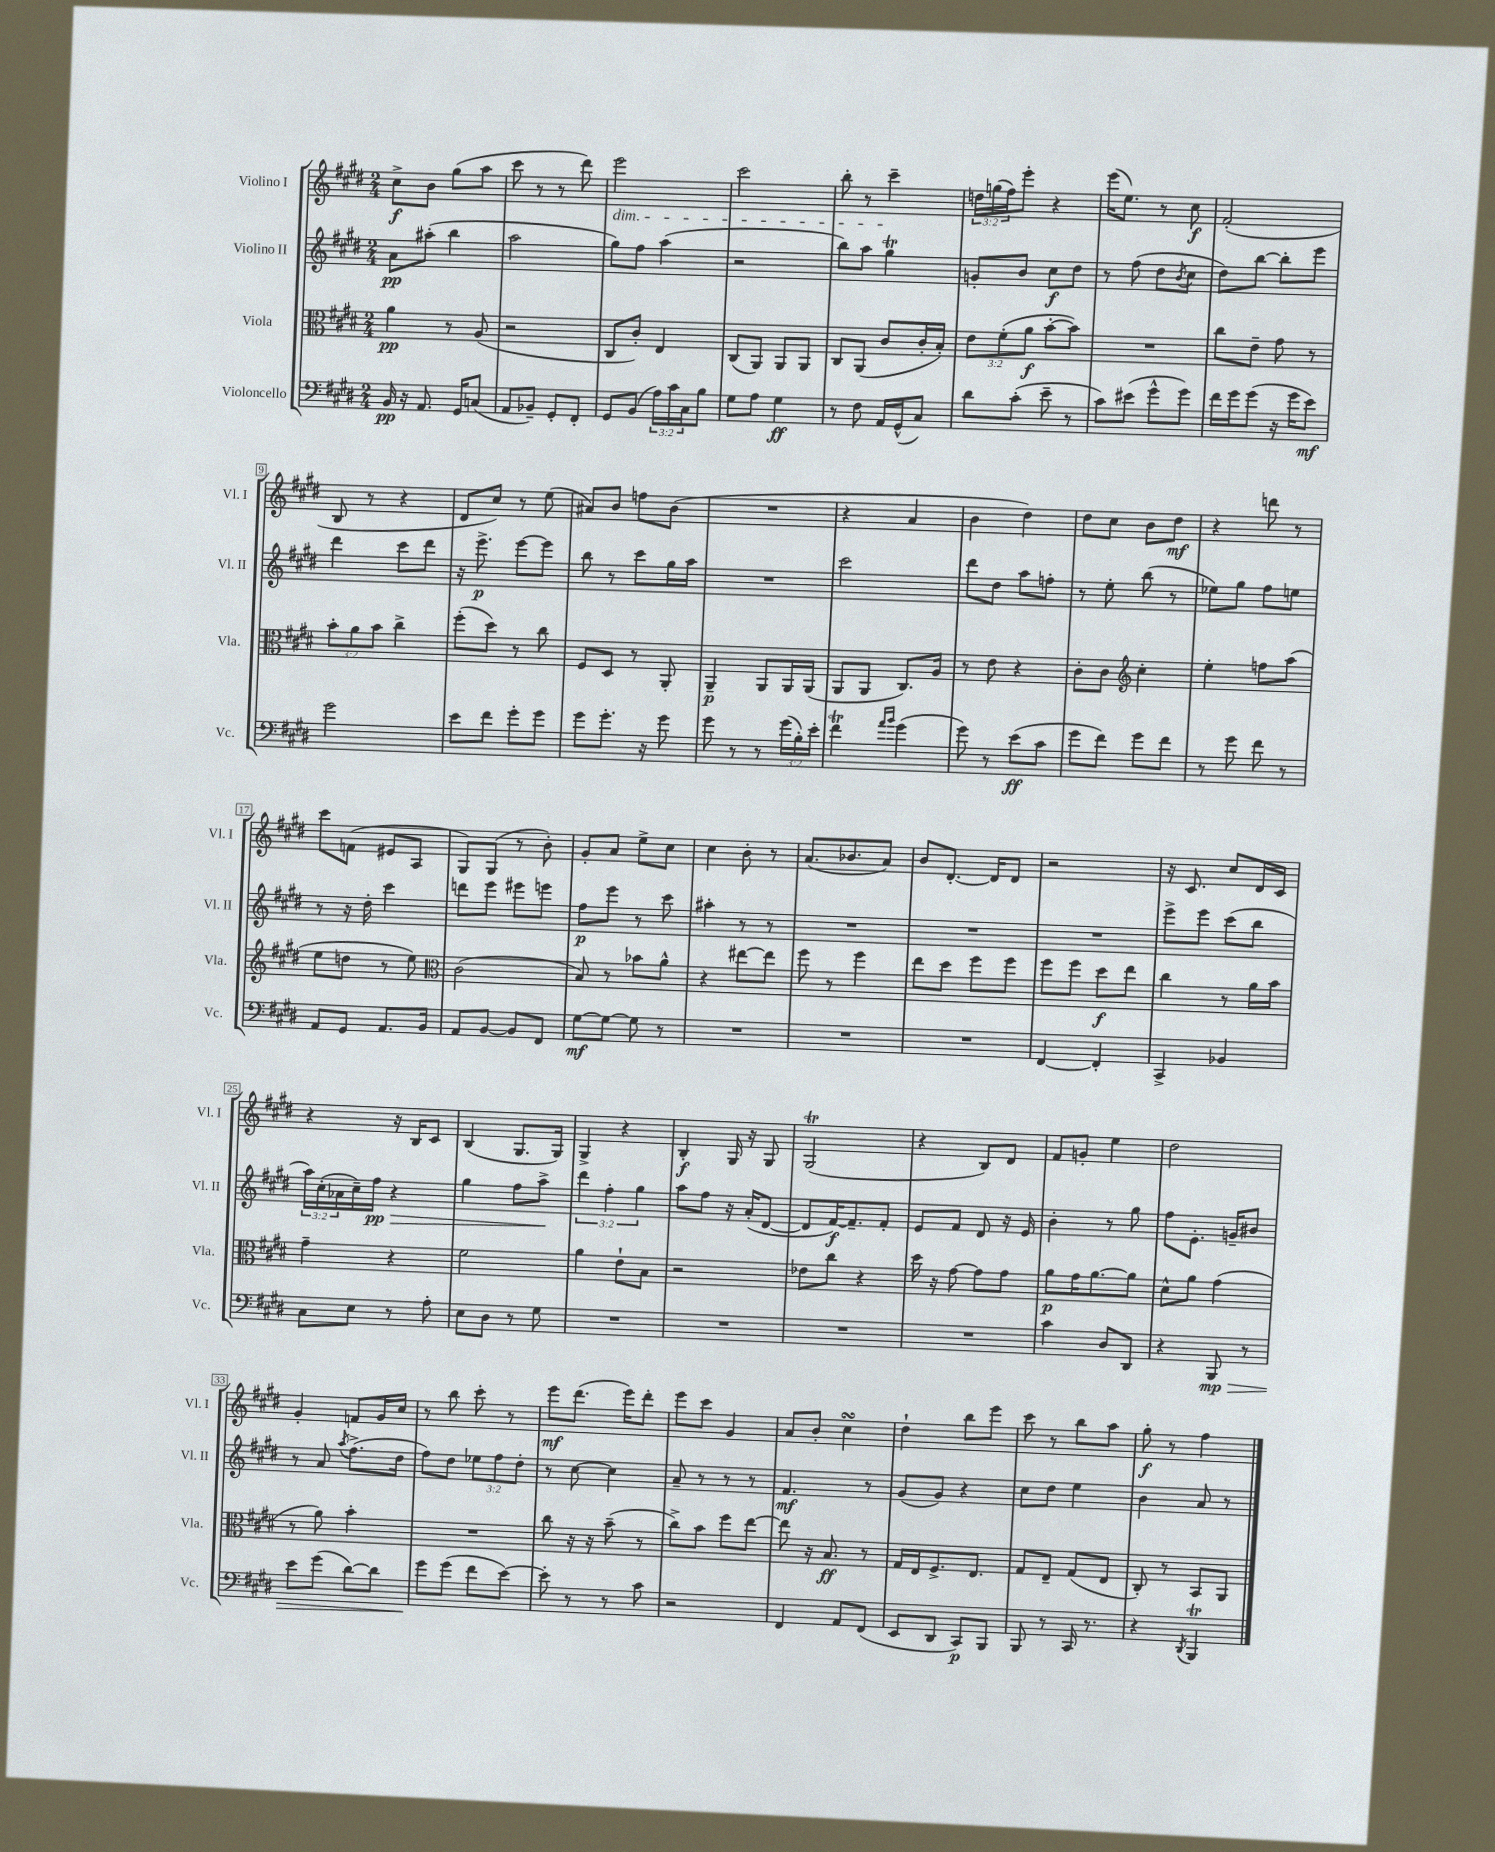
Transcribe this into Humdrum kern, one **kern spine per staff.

**kern	**kern	**kern	**kern
*staff4	*staff3	*staff2	*staff1
*clefF4	*clefC3	*clefG2	*clefG2
*k[f#c#g#d#]	*k[f#c#g#d#]	*k[f#c#g#d#]	*k[f#c#g#d#]
*M2/4	*M2/4	*M2/4	*M2/4
16BB	4a	8a	8cc#^
16r	.	.	.
8.AA	.	(8aa#'	8b
.	8r	4bb	(8gg#
16GG#	.	.	.
(8C	(8A	.	8aa
=	=	=	=
8AA	2r	2aa	8ccc#
8BB-~)	.	.	8r
8GG#'	.	.	8r
8FF#'	.	.	8ddd#)
=	=	=	=
8GG#	8C#	8gg#)	2eee
(8BB	8c#')	8ff#	.
24A)	4E	(4aa	.
24c#	.	.	.
24C#	.	.	.
8B	.	.	.
=	=	=	=
8G#	(8C#	2r	2ccc#
8A	8AA)	.	.
4G#	8AA	.	.
.	8AA	.	.
=	=	=	=
8r	8C#	8bb)	8bb'
8F#	(8AA	8aa	8r
16AA	8c#	4gg#	4ccc#~
(16GG#^^	.	.	.
8C#)	16c#'	.	.
.	16B')	.	.
=	=	=	=
8d#	12e	8g'	24dd
.	.	.	(24gg
.	(12f#'	.	24ff#)
(8c#'	.	8b	8eee'
.	12a	.	.
8e~	[8b'	8cc#	4r
8r	8b])	8dd#	.
=	=	=	=
8c#)	2r	8r	(16eee
.	.	.	8.ee)
(8e#	.	(8ff#	.
8g#^^	.	8dd#	8r
.	.	8qb	.
8g#)	.	8cc#	8cc#
=	=	=	=
16f#	8cc#	8dd#)	(2f#'
16g#	.	.	.
(8g#	8e~	[8bb	.
16r	8g#	8bb']	.
16g#	.	.	.
8e)	8r	8eee	.
=	=	=	=
2g#	12b'	4ddd#	8B
.	12a	.	.
.	.	.	8r
.	12b	.	.
.	4cc#^	8ccc#	4r
.	.	8ddd#	.
=	=	=	=
8e	(8ff#'	16r	8d#
.	.	8.eee^	.
8f#	8dd#)	.	8cc#)
8g#'	8r	[8eee	8r
8g#	8cc#	8eee]	(8ee
=	=	=	=
8g#	8F#	8bb	8a#)
8.g#'	8D#	8r	8b
.	8r	8ccc#	8ff
16r	.	.	.
8g#	8AA'	16gg#	(8b
.	.	16aa	.
=	=	=	=
8g#	4AA~	2r	2r
8r	.	.	.
8r	8AA	.	.
(24g#	16AA	.	.
24B')	.	.	.
.	(16AA	.	.
24e'	.	.	.
=	=	=	=
4f#	8AA	2ccc#	4r
.	8AA	.	.
16qqa	.	.	.
16qqb	.	.	.
(4g#	8.C#)	.	4a
.	16A	.	.
=	=	=	=
8g#)	8r	8ddd#	4b
8r	8e	8dd#	.
(8e	4r	8aa	4dd#)
8c#	.	8ff'	.
=	=	=	=
8g#	8c#'	8r	8dd#
8f#)	8c#	8ee'	8cc#
*	*clefG2	*	*
8g#	4cc#'	(8bb	8b
8f#	.	8r	8dd#
=	=	=	=
8r	4ee'	8ee-)	4r
8g#	.	8gg#	.
8f#	8ff	8ff#	8ddd
8r	(8aa	8ee	8r
=	=	=	=
8AA	8ee	8r	8ccc#
8GG#	8dd	16r	(8f
.	.	16dd#'	.
8.AA	8r	4ccc#	8e#
.	8ee)	.	8A
16BB	.	.	.
=	=	=	=
*	*clefC3	*	*
8AA	(2c#	8ddd	8G#)
[8BB	.	8eee	(8G#
8BB]	.	8eee#	8r
8FF#	.	8eee	8b')
=	=	=	=
[8G#	8B)	8ff#	8g#'
8G#_	8r	8eee	8a
8G#]	8b-	8r	8ee^
8r	8a^^	8ccc#	8cc#
=	=	=	=
2r	4r	4aa#'	4cc#
.	[8ee#	8r	8b'
.	8ee#]	8r	8r
=	=	=	=
2r	8ff#	2r	(8.a
.	8r	.	.
.	.	.	8.b-
.	4ff#	.	.
.	.	.	8a)
=	=	=	=
2r	8ee	2r	8b
.	8dd#	.	[8.d#'
.	8ff#	.	.
.	.	.	16d#]
.	8ff#	.	8d#
=	=	=	=
[4FF#	8ff#	2r	2r
.	8ff#	.	.
4FF#']	8dd#	.	.
.	8ee	.	.
=	=	=	=
4CC#^	4cc#	8eee^	16r
.	.	.	8.c#
.	.	8eee	.
4BB-	8r	(8ccc#	8cc#
.	16a	8bb	16d#
.	16b	.	16c#
=	=	=	=
8C#	4g#~	24aa)	4r
.	.	(24cc#'	.
.	.	24a-	.
8E	.	16cc#~)	.
.	.	16ff#	.
8r	4r	4r	16r
.	.	.	16B
8A'	.	.	8c#
=	=	=	=
8E	2f#	4gg#	(4B
8D#	.	.	.
8r	.	8ff#	8.G#
8G#	.	8aa^	.
.	.	.	16G#)
=	=	=	=
2r	4a	6ddd#	4G#^
.	.	6ff#'	.
.	8e`	.	4r
.	.	6gg#	.
.	8B	.	.
=	=	=	=
2r	2r	8aa	4B'
.	.	8ff#	.
.	.	16r	16G#
.	.	(16a'	16r
.	.	[8d#	8G#
=	=	=	=
2r	8e-	8d#]	(2G#
.	8cc#	[16f#)	.
.	.	8.f#~]	.
.	4r	.	.
.	.	8f#'	.
=	=	=	=
2r	16dd#	8e	4r
.	16r	.	.
.	[8g#	8f#	.
.	8g#]	8d#	8B)
.	8g#	16r	8d#
.	.	16e	.
=	=	=	=
4c#	8a	4b'	8f#
.	16g#	.	8g'
.	[8.a	.	.
8D#	.	8r	4ee
8DD#	8a]	8gg#	.
=	=	=	=
4r	8d#^^	8ff#	2dd#
.	8a	8.e'	.
8BBB	(4g#	.	.
.	.	16g~	.
8r	.	8b#	.
=	=	=	=
8e	8r	8r	4g#'
(8g#	8a)	8a	.
.	.	8qaa	.
[8d#)	4b'	(8.ff#^	8f
8d#]	.	.	16g#
.	.	16dd#	16cc#
=	=	=	=
8g#	2r	8ff#)	8r
(8g#	.	8dd#	8bb
8f#	.	12ee-	8ccc#'
.	.	12ff#	.
[8e)	.	.	8r
.	.	12dd#'	.
=	=	=	=
8e']	8cc#	8r	8eee
8r	16r	[8cc#	(8.ddd#
.	16r	.	.
8r	(8b~	4cc#]	.
.	.	.	16eee)
8c#	8r	.	8ddd#'
=	=	=	=
2r	8cc#^)	8a~	8eee
.	8b	8r	8ccc#
.	8ff#	8r	4g#
.	[8ee	8r	.
=	=	=	=
4FF#	8ee]	4.f#	8a
.	16r	.	8b'
.	8.B	.	.
8AA	.	.	4cc#
(8FF#	8r	8r	.
=	=	=	=
8EE	16G#	(8g#	4dd#`
.	16E	.	.
8DD#	8.F#^	8g#)	.
8CC#)	.	4r	8bb
.	8.E	.	.
8BBB	.	.	8eee
=	=	=	=
8BBB	8G#	8cc#	8ccc#
8r	8E~	8dd#	8r
16CC#	(8G#	4ee	8bb
8.r	.	.	.
.	8E	.	8aa
=	=	=	=
4r	8C#')	4b	8gg#'
.	8r	.	8r
8qDD#	.	.	.
4BBB	8BB	8a	4ff#
.	8AA	8r	.
==	==	==	==
*-	*-	*-	*-
